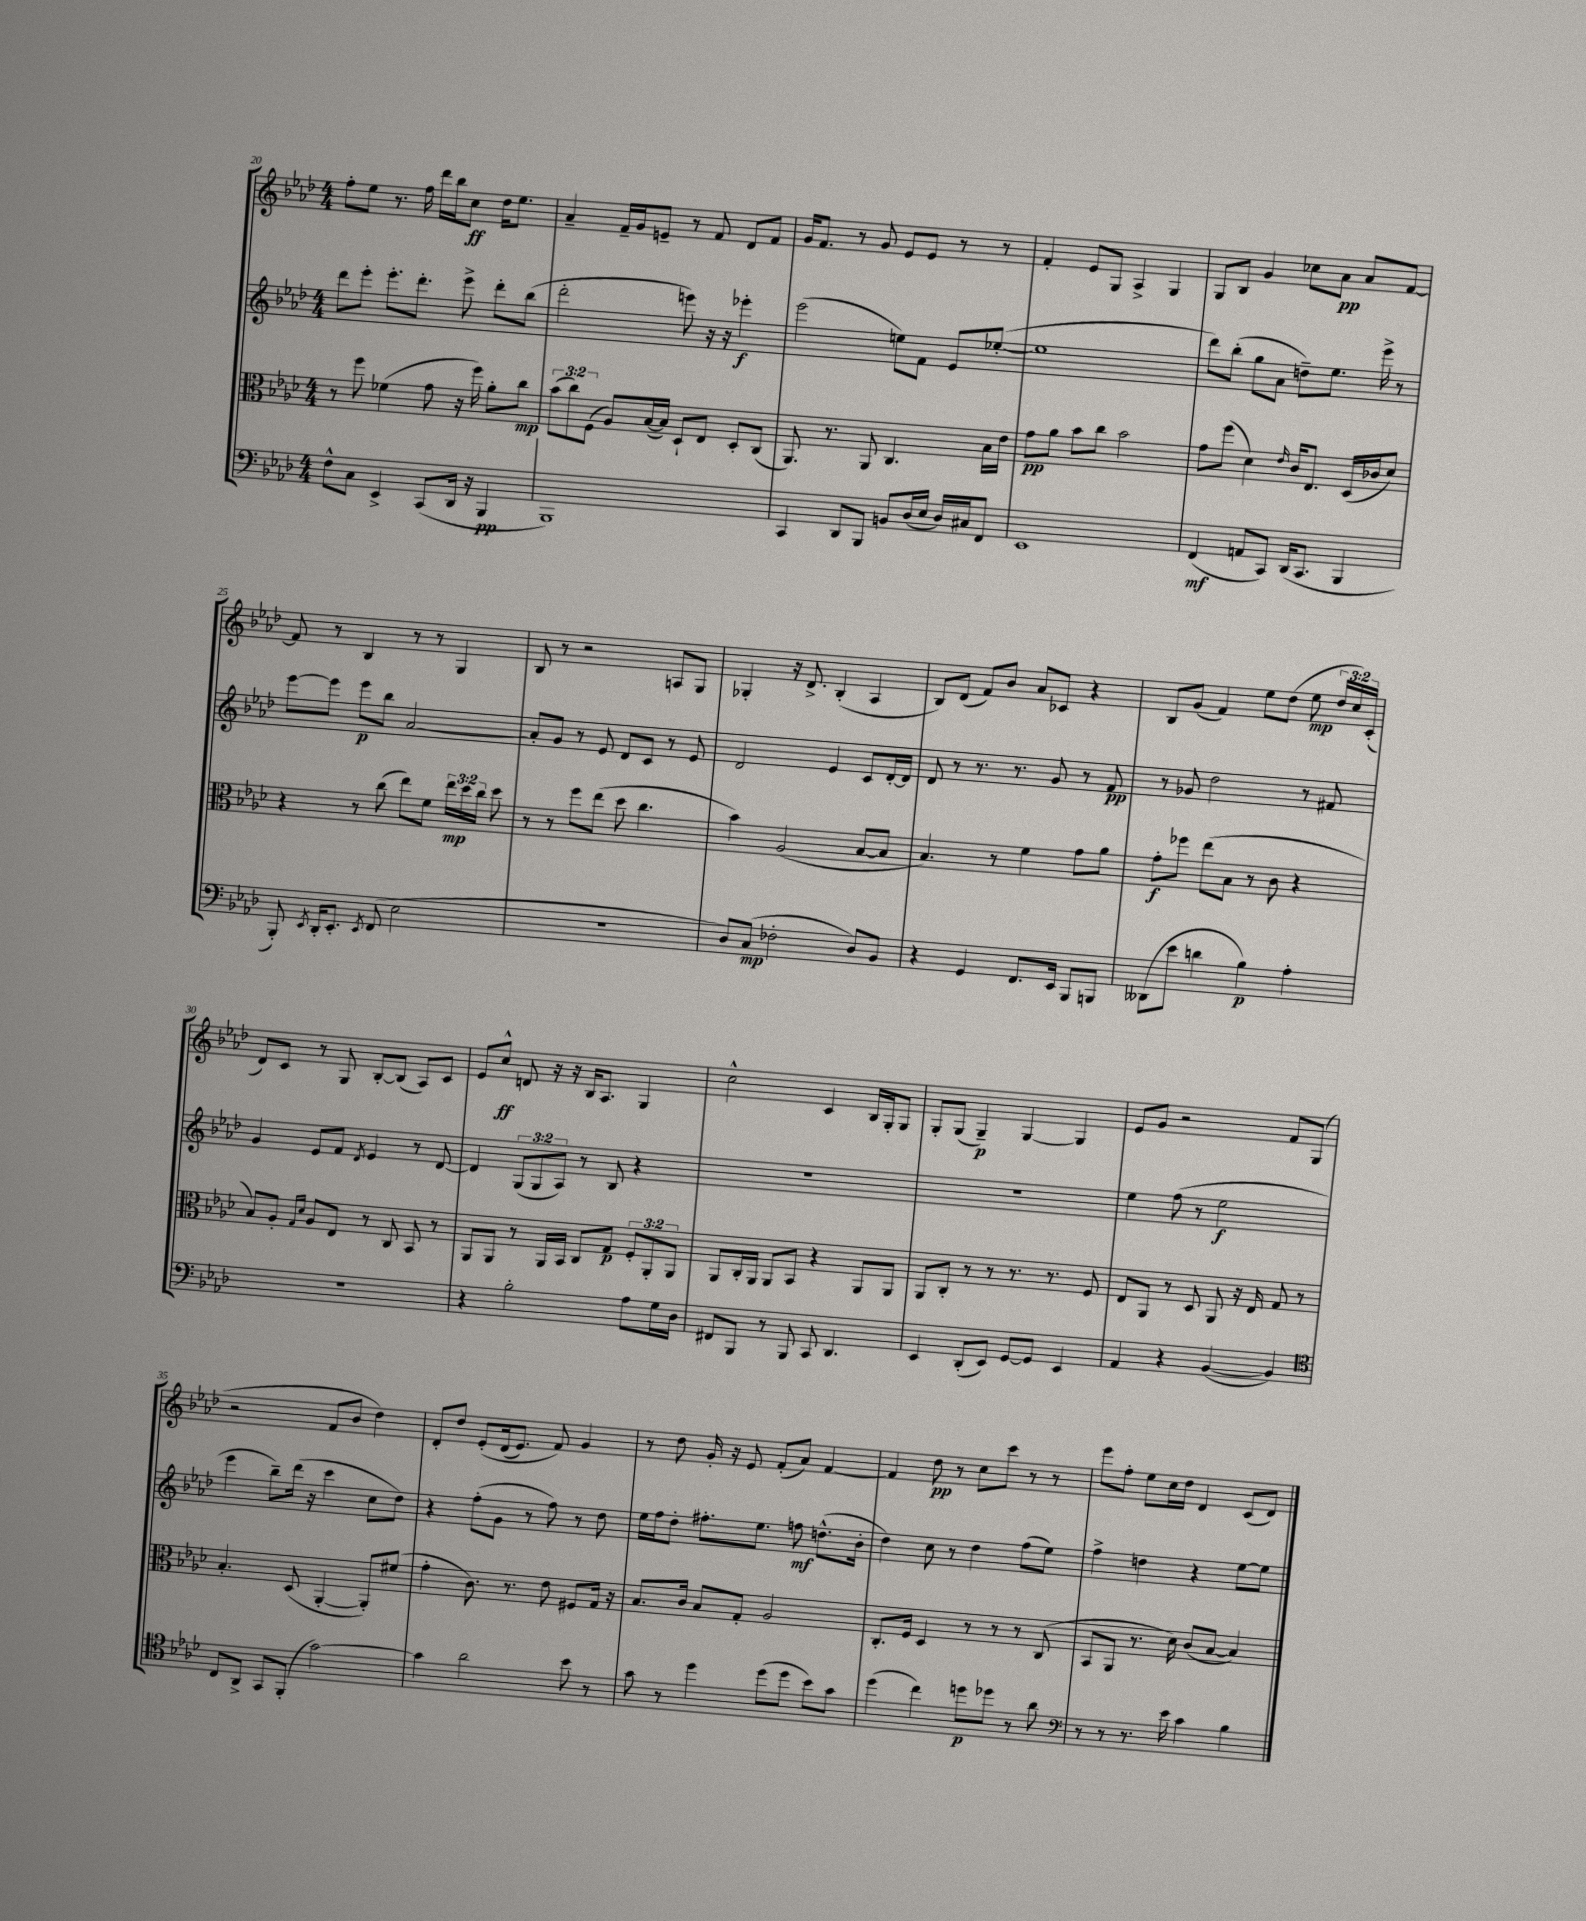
<<
\new StaffGroup <<
\new Staff = "s0" {
    \clef treble \key aes \major \numericTimeSignature \time 4/4 \override Staff.TupletNumber.text = #tuplet-number::calc-fraction-text
    \autoBeamOff f''8[-. ees''8] r8. f''16 des'''16[ bes''16 c''8]\ff des''16[ ees''8.] |
    aes'4-- f'16[-- g'16 e'8]-- r8 f'8 des'8[ f'8] |
    g'16[ f'8.] r8 g'8 ees'8[ ees'8] r8 r8 |
    f'4-. ees'8[ g8] aes4-> g4 |
    g8[ bes8] g'4 ces''8[ aes'8]\pp aes'8[ f'8]~ |
    f'8 r8 bes4 r8 r8 g4 |
    bes8 r8 r2 a8[ g8] |
    ges4-. r16 des'8.-> bes4-.( aes4 |
    bes8[) des'8]( f'8[) bes'8] aes'8[ ces'8] r4 |
    bes8[ g'8]( f'4) ees''8[ des''8]( ees''8\mp \tuplet 3/2 { des''16[ c''16) c'16]-.( } |
    des'8[) c'8] r8 g8 bes8[~-. bes8]( aes8[) c'8] |
    ees'8[ c''8]-^\ff d'8 r16 r16 bes16[ aes8.] g4 |
    c''2-^ c'4 bes16[ g16-. g8] |
    g8[-. g8]( g4--\p) g4~ g4 |
    ees'8[ g'8] r2 f'8[ g8]( |
    r2 f'8[ bes'8] des''4) |
    des'8[-. des''8] ees'8[-.\( des'16( ees'8.]) f'8\) g'4 |
    r8 des''8 g'16-. r16 ees'8 f'8[-.( aes'8]) f'4~ |
    f'4 des''8\pp r8 c''8[ c'''8] r8 r8 |
    ees'''8[ f''8]-. ees''8[ c''16 des''16] des'4 c'8[( des'8]) \bar "|." |
}
\new Staff = "s1" {
    \clef treble \key aes \major \numericTimeSignature \time 4/4 \override Staff.TupletNumber.text = #tuplet-number::calc-fraction-text
    \autoBeamOff des'''8[ ees'''8]-. ees'''8.[-. des'''8.]-. ees'''8-> des'''8[-. bes''8]( |
    des'''2-. e'''8) r16 r16 ees'''4-.\f |
    ees'''2( e''8[) f'8] ees'8[ ees''8]~-.( |
    ees''1 |
    des'''8[) bes''8]-.( g''8[ aes'8] d''8[--) ees''8.] ees'''16-> r8 |
    ees'''8[~ ees'''8] ees'''8[\p bes''8] aes'2~ |
    aes'8[-. g'8] r8 ees'8 des'8[ c'8] r8 ees'8 |
    des'2 ees'4 c'8[ des'16~-. des'16] |
    des'8 r8 r8. r8. g'8 r8 f'8\pp |
    r8 ges'8 des''2 r8 fis'8 |
    g'4 ees'8[ f'8] \acciaccatura { des'8 } ees'4 r8 des'8~ |
    des'4 \tuplet 3/2 { g8[( g8 aes8]) } r8 bes8 r4 |
    R1 |
    R1 |
    ees''4 f''8( r8 ees''2\f |
    ees'''4 bes''8[--) des'''16]( r16 c'''4 c''8[ des''8]) |
    r4 f''8[-.( g'8] r8 f''8) r8 des''8 |
    ees''16[ f''16 des''8]-. fis''8.[-. ees''8.] f''8\mf d''8.[-^( bes'16]-. |
    des''4) c''8 r8 des''4 f''8[( ees''8]) |
    f''4-> d''4 r4 ees''8[~ ees''8] \bar "|." |
}
\new Staff = "s2" {
    \clef alto \key aes \major \numericTimeSignature \time 4/4 \override Staff.TupletNumber.text = #tuplet-number::calc-fraction-text
    \autoBeamOff r8 f''8 fes'4( g'8 r16 f''16) aes'8[-. c''8]\mp |
    \tuplet 3/2 { bes'8[( c''8) f8]( } aes8[) bes16~( bes16]) des8[-! ees8] des8[-. c8]( |
    aes,8.) r8. aes,8 c4. bes16[ ees'16] |
    g'8[\pp aes'8] bes'8[ c''8] bes'2 |
    g'8[ f''8]( des'4) \grace { ees'16 } c'16[ ees8.] des16[( ces'16 des'8]) |
    r4 r8 c''8( ees''8[) f'8] \tuplet 3/2 { ees''16[\mp des''16 c''16] } des''8 |
    r8 r8 f''8[ ees''8]( des''8 c''4. |
    bes'4) aes2( bes8[~ bes8] |
    bes4.) r8 f'4 g'8[ aes'8] |
    g'8[-.\f fes''8] ees''8[( bes8] r8 c'8 r4 |
    bes8[) aes8]-. \grace { g16[ des'16] } aes8[ ees8] r8 c8 bes,8 r8 |
    aes,8[ aes,8] r8 aes,16[ bes,16] c8[ g8]\p \tuplet 3/2 { f8[-. aes,8-. aes,8] } |
    aes,8[ c16-. aes,16] aes,8[ bes,8] r4 aes,8[ aes,8] |
    aes,8[ c8]-. r8 r8 r8. r8. f8 |
    ees8[ aes,8] r8 des8 aes,8 r16 ees16 g8 r8 |
    bes4.-. des8( aes,4~-. aes,8[-.) fis'8]( |
    g'4-. c'8.) r8. ees'8 fis8[ g16] r16 |
    bes8.[ c'16] bes8[ g8]-. aes2 |
    c8.[-. f16] des4 r8 r8 r8 c8( |
    bes,8[ aes,8] r8. des'16) c'8[( bes8]~ bes4) \bar "|." |
}
\new Staff = "s3" {
    \clef bass \key aes \major \numericTimeSignature \time 4/4
    \autoBeamOff f8[-^ c8] ees,4-> c,8[( des,16] r16 bes,,4\pp |
    bes,,1) |
    c,4 des,8[ bes,,8] b,8[ des16( ees16] des16[) cis16 f,8] |
    ees,1 |
    f,4\mf( a,8[ c,8]) des,16[( c,8.] bes,,4 |
    bes,,8-.) \acciaccatura { ees,8 } des,16[-. ees,8.]-. \acciaccatura { ees,8 } f,8( ees2 |
    R1 |
    des8[) c8]\mp( fes2-. des8[) bes,8] |
    r4 g,4 f,8.[ ees,16] bes,,8[ b,,8] |
    deses,8[( ees'8] d'4 bes4\p) aes4-. |
    r1 |
    r4 bes2-. aes8[ g16 des16] |
    fis,8[ bes,,8] r8 bes,,8 c,8 des,4. |
    ees,4 des,8[-.( ees,8]) g,8[~ g,8] ees,4 |
    aes,4 r4 bes,4~( bes,4) |
    \clef tenor c8[ aes,8]-> g,8[ f,8]-.( g'2~) |
    g'4 aes'2 bes'8 r8 |
    g'8 r8 des''4 des''8[( des''8] bes'8[) g'8] |
    des''4( c''4) d''8[\p des''8] r8 aes'8 |
    \clef bass r8 r8 r8. ees'16 c'4 bes4 \bar "|." |
}
>>
>>
\layout { \context { \Score currentBarNumber = #20 } }
